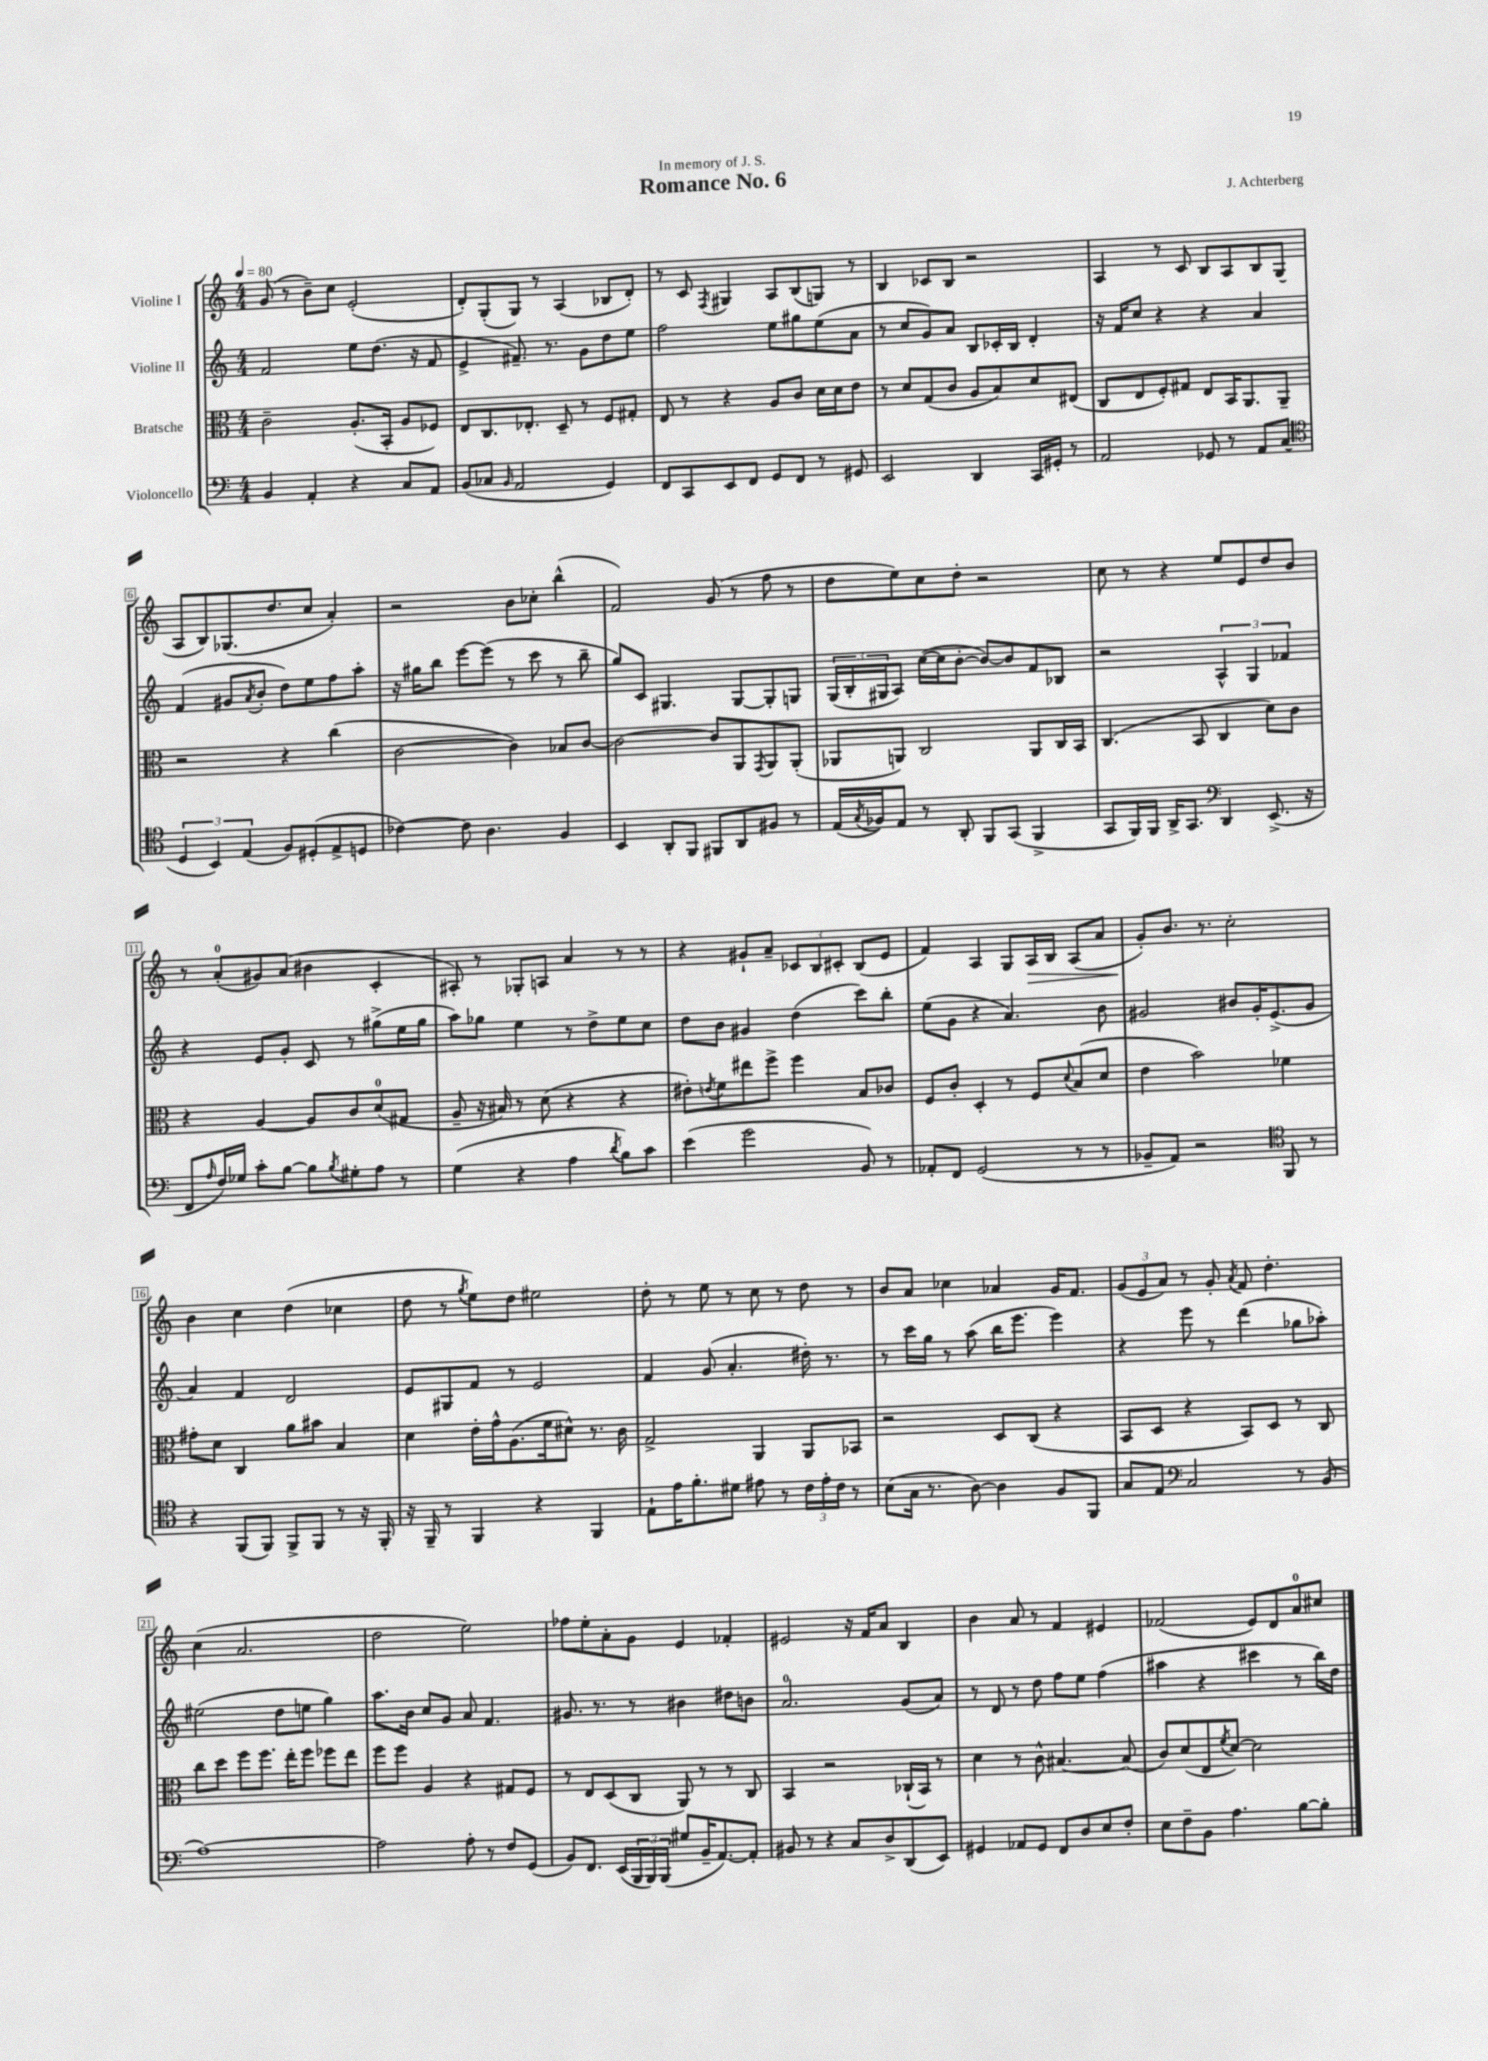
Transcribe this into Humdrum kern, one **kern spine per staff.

**kern	**kern	**kern	**kern
*staff4	*staff3	*staff2	*staff1
*clefF4	*clefC3	*clefG2	*clefG2
*k[]	*k[]	*k[]	*k[]
*M4/4	*M4/4	*M4/4	*M4/4
*MM80	*MM80	*MM80	*MM80
4BB	2c~	2f	(8g
.	.	.	8r
4AA'	.	.	8b~)
.	.	.	8cc
4r	(8.A'	8ee	(2e'
.	.	(8.dd	.
.	16BB'	.	.
8C	8A	.	.
.	.	16r	.
8AA	8F-)	8f	.
=	=	=	=
(8BB	8E	4e^	8d')
8C-	8.C	.	(8G'
16qqBB	.	.	.
2AA	.	8.f#~)	8G)
.	8.E-'	.	.
.	.	.	8r
.	.	8.r	.
.	8D~	.	(4A
.	8r	8g	.
4GG)	8F	8dd	8B-
.	8G#'	8ee	8d')
=	=	=	=
8FF	8E	2ff	8r
8CC	8r	.	8c
.	.	.	8qF
8EE	4r	.	4G#
8FF	.	.	.
8GG	8A	8ee	8A
8FF	8c	8gg#	(8B
8r	16d	(8ee	8G)
.	16d	.	.
8GG#	8e	8a	8r
=	=	=	=
2EE	8r	8r	4B
.	8d	8cc	.
.	(8G	8g)	8c-
.	8c	8a	8B
4DD	8A	8B	2r
.	8B)	16c-'	.
.	.	16B	.
16CC	8d	4d'	.
16GG#'	.	.	.
8r	(8E#	.	.
=	=	=	=
2AA	8C	16r	4A
.	.	16f	.
.	8E	8cc	.
.	8F')	4r	8r
.	8G#	.	8c
8GG-	8E	4r	8B
8r	16BB	.	8A
.	8.AA	.	.
8AA	.	4a	8B
(8C	8AA~	.	(8G
=	=	=	=
*clefC4	*	*	*
6D	2r	(4f	8A
.	.	.	8B)
6BB)	.	.	.
.	.	8g#	(8.G-
(6E	.	.	.
.	.	8qa	.
.	.	8b'	.
.	.	.	8.dd
8F)	4r	8dd)	.
(8D#'	.	8ee	8cc
8E^	(4cc	8ff	4a')
8D	.	8aa'	.
=	=	=	=
[4c-)	[2c	16r	2r
.	.	16gg#	.
.	.	8bb	.
8c-]	.	[8eee	.
4.A	.	(8eee]	.
.	4c])	8r	8b
.	.	8ccc	8cc-'
4F	8B-	8r	(4bb^^
.	[8c	8bb~	.
=	=	=	=
4BB	2c_	8gg)	2f)
.	.	8c	.
8AA'	.	4.G#	.
8FF	.	.	.
8FF#	8c]	.	(8g
8AA	8AA	[8G#	8r
.	8qGG	.	.
8F#	8AA	8G#']	8ff
8r	(8AA'	8G	8r
=	=	=	=
(16E	8AA-	(24G	8dd
.	.	24B'	.
8qG	.	.	.
16F-)	.	.	.
.	.	24G#	.
8E	8AA)	8A)	8ee)
8r	2C	([16cc	8cc
.	.	16cc]	.
8AA'	.	[8b'	8dd'
8FF	.	8b_)	2r
(8GG	.	8b]	.
4FF^	8AA	8f	.
.	16C	8B-	.
.	16BB	.	.
=	=	=	=
8GG	(4.C	2r	8cc
16FF)	.	.	8r
16FF	.	.	.
16AA^	.	.	4r
8.GG	.	.	.
.	8BB	.	.
*clefF4	*	*	*
4DD	4C	6A^^	8ee
.	.	.	8e
.	.	6G	.
(8.EE^	8d)	.	8dd
.	.	6f-	.
.	8c	.	8b
16r	.	.	.
=	=	=	=
8FF	4r	4r	8r
16qqA	.	.	.
16F)	.	.	(8a'
16G-	.	.	.
8c'	[4A	8e	8g#)
[8B	.	8g'	(8a
8B]	8A]	8c	4b#
8qB	.	.	.
8G#'	8c	8r	.
8A	(8d	(8gg#^	4c'
8r	8G#	16ee	.
.	.	16gg#	.
=	=	=	=
(4G	8A~	8aa)	8A#')
.	16r	8gg-	8r
.	16B#)	.	.
4r	8r	4ee	8G-'
.	(8d	.	8A
4A	4r	8r	4a
.	.	8dd^	.
8qd	.	.	.
8B)	4r	8ee	8r
8c	.	8cc	8r
=	=	=	=
(4e	8e#')	8dd	4r
.	8qe	.	.
.	8f	8b	.
2g	8ee#	4g#	8g#`
.	8ff^	.	8a~
.	4ff	(4dd	12c-
.	.	.	12B
.	.	.	12c#'
8BB)	8B	8ccc)	(8B
8r	8c-	8bb'	8e
=	=	=	=
8AA-'	8F	(8ee	4f)
8FF	8c'	8g	.
(2GG	4D'	4r	4A
.	8r	4.a)	8G
.	8F	.	16A
.	.	.	16B
.	8qqd	.	.
8r	(8B	.	(8A
8r	8d	8b	8a
=	=	=	=
8BB-~	4e	2g#	8g')
8AA)	.	.	8.b
2r	2b)	.	.
.	.	.	8.r
.	.	8b#	2cc'
.	.	16g#'	.
.	.	(8.e^	.
*clefC4	*	*	*
8FF	4f-	.	.
8r	.	8g#	.
=	=	=	=
4r	8g#'	4a)	4b
.	8d	.	.
(8FF	4C	4f	4cc
8FF)	.	.	.
8FF^	8a	2d	(4dd
8FF	8b#	.	.
8r	4B	.	4cc-
16r	.	.	.
16FF'	.	.	.
=	=	=	=
16r	4d	8e	8dd
16FF~	.	.	.
8r	.	8G#	8r
.	.	.	8qgg
4FF	16e'	8f	8ee)
.	16g^^	.	.
.	(8.A	8r	8dd
4r	.	2e	2ee#
.	16f	.	.
.	8d#^^)	.	.
4FF	8.r	.	.
.	16c	.	.
=	=	=	=
8E`	2G^	4f	8dd'
16e	.	.	8r
8.f'	.	.	.
.	.	(8g	8ee
8d#	.	4.a'	8r
8e#	4AA	.	8cc
8r	.	.	8r
24c	8AA	16dd#')	8dd
24e#'	.	.	.
.	.	8.r	.
24c	.	.	.
8r	8BB-	.	8r
=	=	=	=
(8B	2r	8r	8b
16G	.	16ccc	8a
8.r	.	16gg	.
.	.	8r	4cc-
[8A)	.	(8aa	.
4A]	8D	16bb	4a-
.	.	8.eee	.
.	(8C	.	.
8F	4r	4eee)	16g
.	.	.	8.f
8FF	.	.	.
=	=	=	=
8G	8BB	4r	(12g
.	.	.	12e
8E	8D	.	.
.	.	.	12a)
*clefF4	*	*	*
2C	4r	8eee	8r
.	.	8r	8g'
.	.	.	8qa
.	8BB)	(4ddd	8f
.	8D	.	4.dd'
8r	8r	8gg-	.
(8BB	8C	8aa-')	.
=	=	=	=
[1A)	8cc	(2ee#	(4cc
.	8dd	.	.
.	8ff	.	2.a
.	8.ff	.	.
.	.	8dd	.
.	16ee'	.	.
.	8ff	8ee	.
.	8ff-	4gg)	.
.	8ee	.	.
=	=	=	=
2A]	8ff	8.aa	2dd
.	8ff	.	.
.	.	16b	.
.	4A	8cc	.
.	.	8g	.
8A'	4r	8a	2ee)
8r	.	4.f	.
8F	8G#	.	.
(8GG	8F	.	.
=	=	=	=
8BB)	8r	8.g#	8ff-
8.FF	8E	.	8ee'
.	.	8.r	.
.	(8D	.	8a'
(16EE	.	.	.
24BBB	8C	8r	8g
24BBB)	.	.	.
(24BBB	.	.	.
8G#	8AA)	4b#	4e
16BB~	8r	.	.
[8.AA)	.	.	.
.	8r	8dd#	4f-'
8AA']	8C	8b	.
=	=	=	=
8BB#	4BB	2.a	2e#
8r	.	.	.
4r	2r	.	.
8C	.	.	16r
.	.	.	16f
8D^	.	.	8a
(8DD	(16C-`	(8g	4B
.	16BB)	.	.
8EE)	8r	8a)	.
=	=	=	=
4GG#	4d	8r	4b
.	.	8d	.
8AA-	8r	8r	8a
8GG#	8c^^	8dd	8r
8FF	[4.B#	8ff	4f
8D	.	8ee	.
8E	.	(4ff	4e#
8F'	(8B#]	.	.
=	=	=	=
8E	8c)	4aa#	(2f-
8F~	(8d	.	.
8BB	8E	4r	.
.	8qf	.	.
4.A	[8d)	.	.
.	2d]	4ccc#	8e)
.	.	.	8d
[8B	.	8r	8a
8B']	.	16bb)	8cc#
.	.	16dd	.
==	==	==	==
*-	*-	*-	*-
